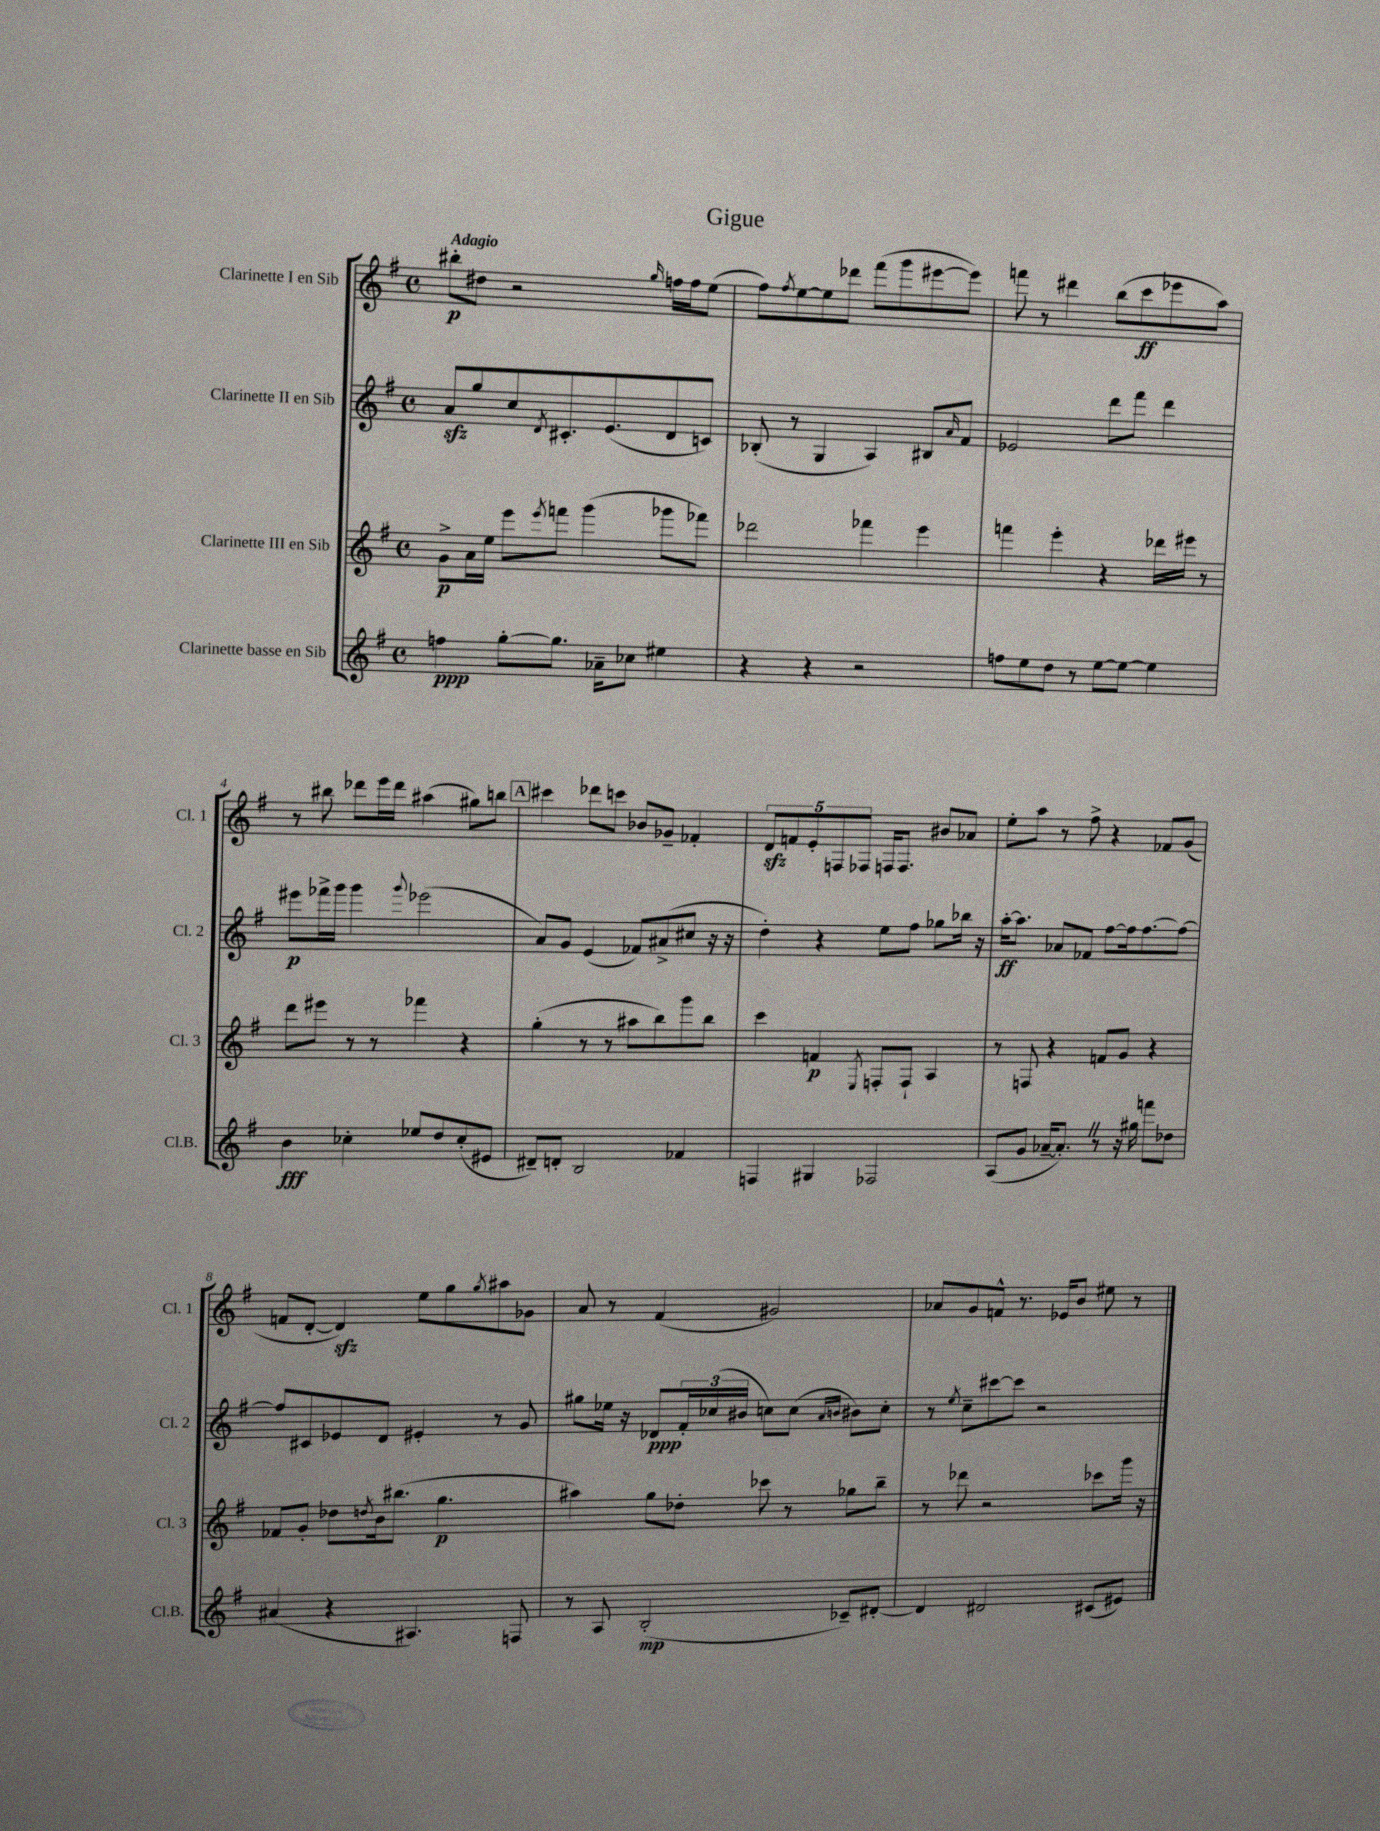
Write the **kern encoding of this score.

**kern	**kern	**kern	**kern
*staff4	*staff3	*staff2	*staff1
*clefG2	*clefG2	*clefG2	*clefG2
*k[f#]	*k[f#]	*k[f#]	*k[f#]
*M4/4	*M4/4	*M4/4	*M4/4
*met(c)	*met(c)	*met(c)	*met(c)
4ff	8g^	8a	8bb#'
.	16a	8gg	8dd#
.	16ee	.	.
[8gg'	8eee	8cc	2r
.	8qeee	8qd	.
8.gg]	8fff	8.c#'	.
.	(4ggg	.	.
16a-~	.	(8.e	.
8cc-	.	.	.
.	.	.	16qqgg
4ee#	8ggg-	8d	16ff
.	.	.	16ff
.	8fff-)	8c)	(8ee
=	=	=	=
4r	2ddd-	(8B-'	8ff#)
.	.	.	8qff#
.	.	8r	[8ee
4r	.	4G	8ee]
.	.	.	8ddd-
2r	4fff-	4A)	(8fff#
.	.	.	8ggg
.	4eee	8B#	[8eee#
.	.	16qqa	.
.	.	8f#	8eee#])
=	=	=	=
8ff	4fff	2e-	8fff
8ee	.	.	8r
8dd	4eee'	.	4ddd#
8r	.	.	.
[8ee	4r	8ddd	(8bb
8ee_	.	8fff#	8ccc
4ee]	16ddd-	4ddd	8eee-
.	16eee#	.	.
.	8r	.	8aa)
=	=	=	=
4b	8ddd	8eee#	8r
.	8eee#	16fff-^	8bb#
.	.	16ggg	.
4cc-'	8r	4ggg	8ddd-
.	8r	.	16eee
.	.	.	16ddd-
.	.	8qqggg	.
8ee-	4fff-	(2eee-	(4aa#
8dd	.	.	.
(8cc-'	4r	.	8gg#)
8e#	.	.	8bb
=	=	=	=
8d#~)	(4gg'	8a)	4ccc#
8d'	.	8g	.
2B	8r	(4e	8ddd-
.	8r	.	8ccc
.	8aa#	8f-)	8b-
.	8bb)	(8a#^	8g-~
4f-	8ggg	8cc#	4f-'
.	8bb	16r	.
.	.	16r	.
=	=	=	=
4F	4ccc	4dd')	10d
.	.	.	10f
.	.	.	10e'
4G#	4f	4r	.
.	.	.	10F
.	.	.	10F-
.	8qE	.	.
2F-	8F'	8ee	16F
.	.	.	8.F
.	8F`	8ff#	.
.	4A	8gg-	8b#
.	.	16bb-	8a-
.	.	16r	.
=	=	=	=
(8A	8r	[16aa'	8ee'
.	.	8.aa]	.
8g	8F	.	8aa
[16a-~	4r	8a-	8r
8.a-'])	.	.	.
.	.	8f-	8ff#^
8r	8f	[8ff#	4r
16r	8g	16ff#]	.
16gg#	.	[8.ff#	.
8fff	4r	.	8f-
8dd-	.	8ff#_	(8g
=	=	=	=
(4a#	8f-	8ff#]	8f
.	8g'	8c#	[8d'
4r	8dd-	8e-	4d])
.	8qdd	.	.
.	16b	8d	.
.	(8.bb#	.	.
4.A#)	.	4e#'	8ee
.	4.gg	.	8gg
.	.	.	8qgg
.	.	8r	8aa#
8F	.	8g	8g-
=	=	=	=
8r	4aa#)	8gg#	8a
8A	.	16ee-	8r
.	.	16r	.
(2B'	8gg	8d-	(4f#
.	8dd-'	24f#'	.
.	.	(24cc-	.
.	.	24b#	.
.	8ccc-	8cc)	2g#)
.	8r	(8cc	.
.	.	16qqa	.
.	.	16qqb	.
8c-~)	8gg-	8b#)	.
[8d#'	8bb~	8cc'	.
=	=	=	=
4d#]	8r	8r	8a-
.	.	8qee	.
.	8ddd-	8cc~	8g
2d#	2r	[8ccc#	8f^^
.	.	8ccc#]	8.r
.	.	2r	.
.	.	.	16e-
.	.	.	8b
(8c#	8ccc-	.	8ee#
8e#)	16ggg	.	8r
.	16r	.	.
==	==	==	==
*-	*-	*-	*-
